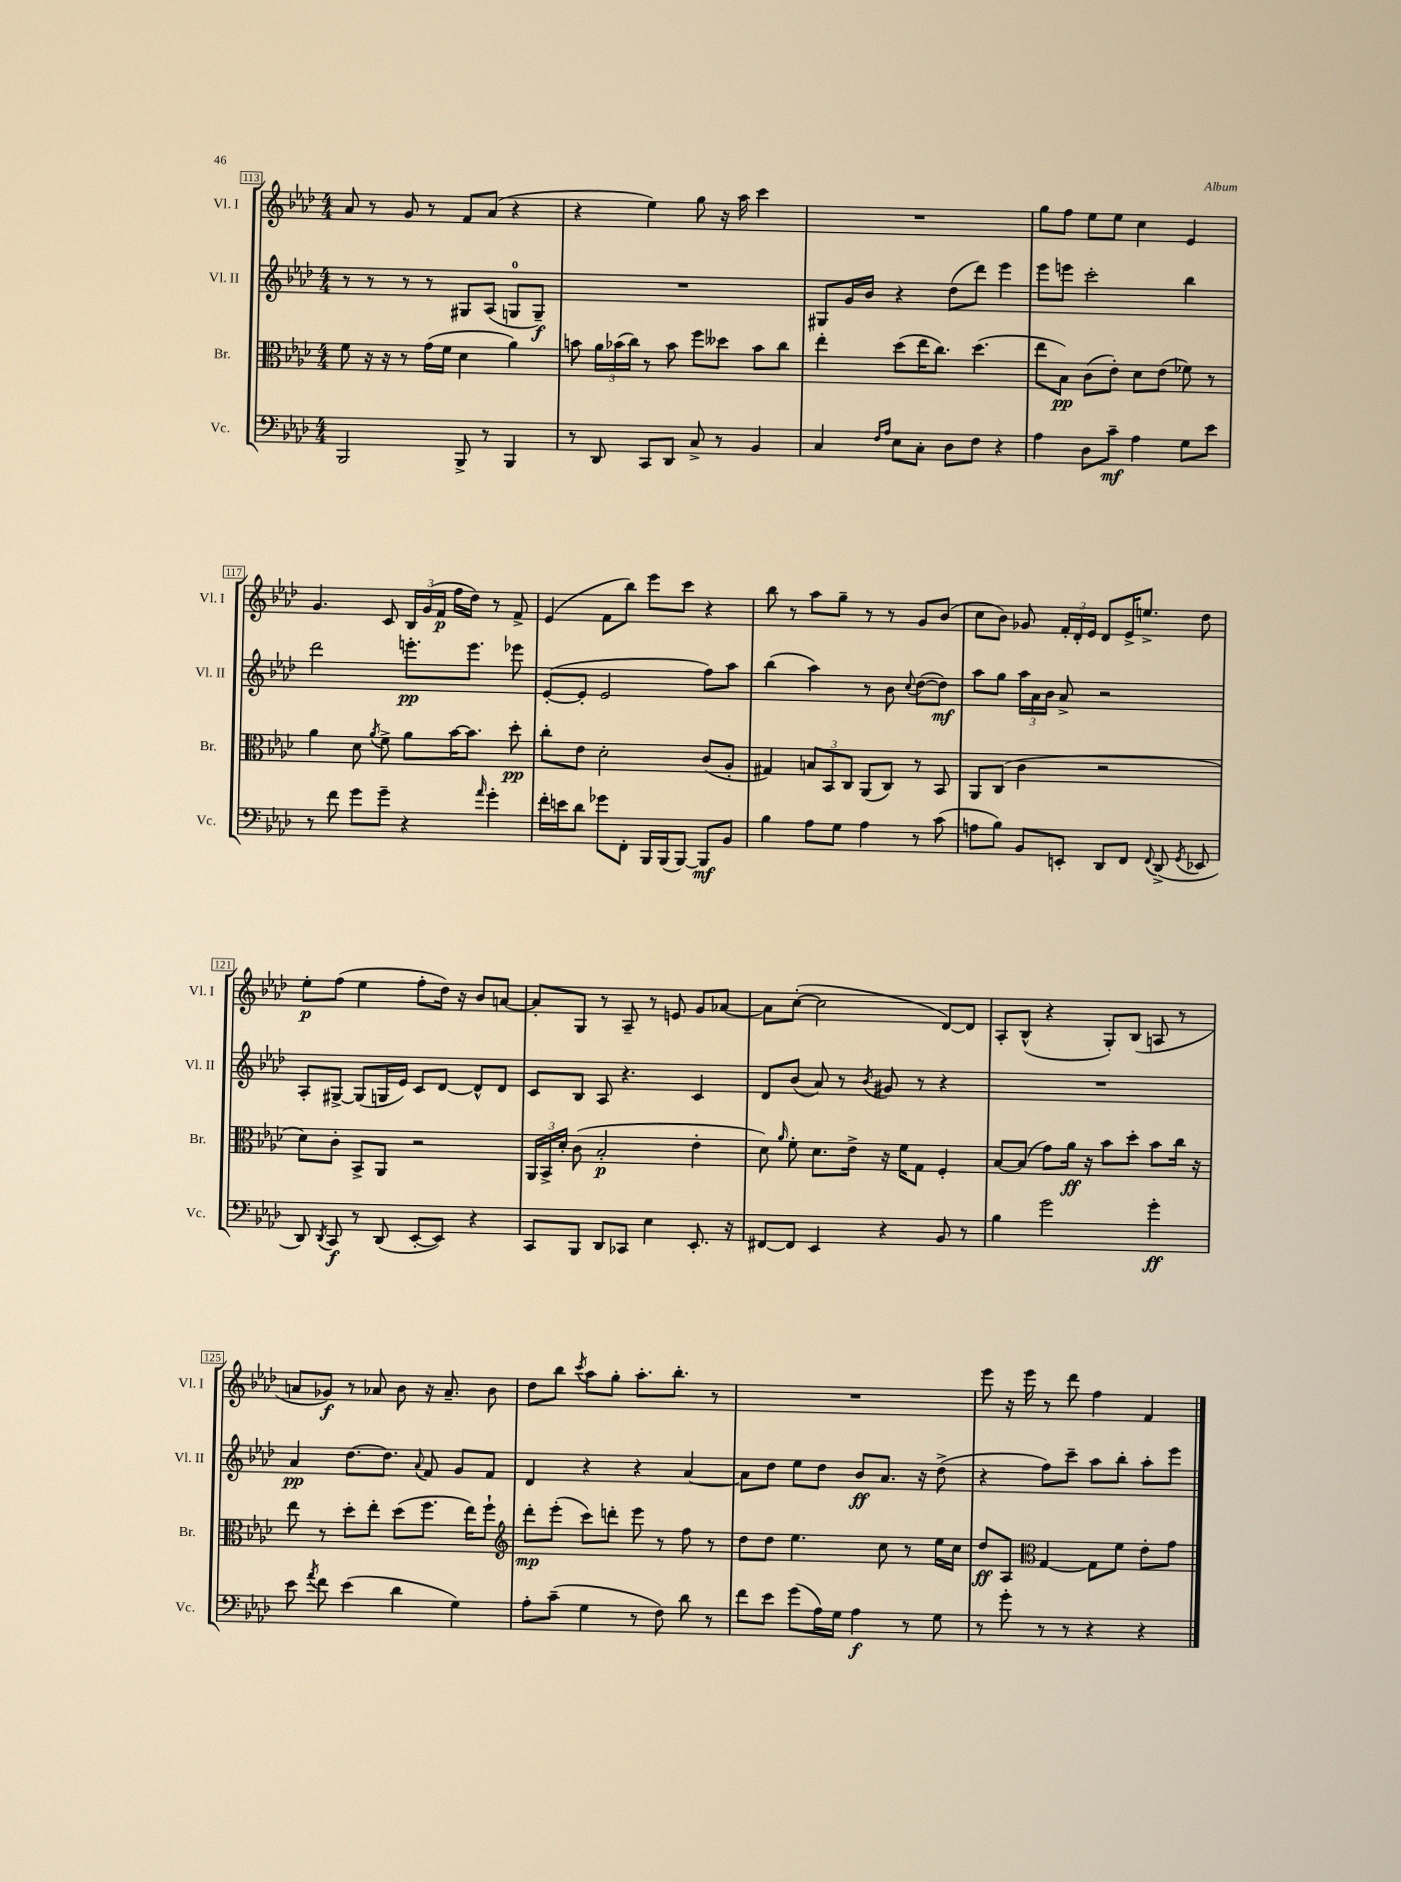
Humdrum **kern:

**kern	**dynam	**kern	**dynam	**kern	**dynam	**kern	**dynam
*part4	*part4	*part3	*part3	*part2	*part2	*part1	*part1
*staff4	*staff4	*staff3	*staff3	*staff2	*staff2	*staff1	*staff1
*I"Vc.	*	*I"Br.	*	*I"Vl. II	*	*I"Vl. I	*
*I'Vc.	*	*I'Br.	*	*I'Vl. II	*	*I'Vl. I	*
*clefF4	*	*clefC3	*	*clefG2	*	*clefG2	*
*k[b-e-a-d-]	*	*k[b-e-a-d-]	*	*k[b-e-a-d-]	*	*k[b-e-a-d-]	*
*M4/4	*	*M4/4	*	*M4/4	*	*M4/4	*
=113	=113	=113	=113	=113	=113	=113	=113
2BBB-/	.	8f\	.	8r	.	8a-/	.
.	.	16r	.	8r	.	8r	.
.	.	16r	.	.	.	.	.
.	.	8r	.	8r	.	8g/	.
.	.	(16g\LL	.	8r	.	8r	.
.	.	16f\JJ	.	.	.	.	.
8BBB-^/	.	4d-\	.	8G#X/L	.	8f/L	.
8r	.	.	.	(8A-/J	.	(8a-/J	.
4BBB-/	.	4a-\)	.	8Gn/L	.	4r	.
.	.	.	.	8G~/J)	f	.	.
=114	=114	=114	=114	=114	=114	=114	=114
8r	.	8bn\	.	1r	.	4r	.
8DD-/	.	24a-\LL	.	.	.	.	.
.	.	(24b-X\	.	.	.	.	.
.	.	24cc\JJ)	.	.	.	.	.
8CC/L	.	8r	.	.	.	4ee-\)	.
8DD-/J	.	8b-\	.	.	.	.	.
8C^/	.	8ff\L	.	.	.	8gg\	.
8r	.	8dd--X\J	.	.	.	16r	.
.	.	.	.	.	.	16aa-\	.
4BB-/	.	8b-\L	.	.	.	4ccc\	.
.	.	8cc\J	.	.	.	.	.
=115	=115	=115	=115	=115	=115	=115	=115
4C/	.	4ee-'\	.	8G#X/L	.	1r	.
.	.	.	.	16g/L	.	.	.
.	.	.	.	16b-/JJ	.	.	.
16qqF/LL	.	.	.	.	.	.	.
16qqA-/JJ	.	.	.	.	.	.	.
8E-\L	.	(8dd-\L	.	4r	.	.	.
8C'\J	.	16ee-\K	.	.	.	.	.
.	.	8.cc\J)	.	.	.	.	.
8D-\L	.	.	.	(8dd-\L	.	.	.
8F\J	.	(4.dd-\	.	8ddd-\J)	.	.	.
4r	.	.	.	4eee-\	.	.	.
=116	=116	=116	=116	=116	=116	=116	=116
4A-\	.	8ee-\L	.	8eee-\L	.	8gg\L	.
.	.	8B-\J)	pp	8eeen\J	.	8ff\J	.
8D-\L	.	(8c\L	.	2ccc'\	.	8ee-\L	.
8c~\J	mf	8e-'\J)	.	.	.	8ee-\J	.
4A-\	.	8d-\L	.	.	.	4cc\	.
.	.	(8e-\J	.	.	.	.	.
8G\L	.	8f-X\)	.	4bb-\	.	4e-/	.
8e-\J	.	8r	.	.	.	.	.
!!LO:LB:g=z
=117	=117	=117	=117	=117	=117	=117	=117
8r	.	4a-\	.	2ddd-\	.	4.g/	.
8f\	.	.	.	.	.	.	.
8g\L	.	8d-\	.	.	.	.	.
.	.	8qa-/	.	.	.	.	.
8g~\J	.	8f^\	.	.	.	8c/	.
4r	.	8a-\L	.	8.eeen'\L	pp	24B-/LL	.
.	.	.	.	.	.	(24g/	.
.	.	.	.	.	.	24f/JJ	p
.	.	[16b-\K	.	.	.	16ff\LL	.
.	.	8.b-\J]	.	8.eee\J	.	16dd-\JJ)	.
16qqa-/	.	.	.	.	.	.	.
4g'\	.	.	.	.	.	8r	.
.	.	8dd-'\	pp	8eee-X\	.	8f^/	.
=118	=118	=118	=118	=118	=118	=118	=118
16f'\LL	.	8cc'\L	.	([8e-'/L	.	(4e-/	.
16en\J	.	.	.	.	.	.	.
8d-\J	.	8e-\J	.	8e-'/J]	.	.	.
8g-X\L	.	2d-'\	.	2e-/	.	8f\L	.
8FF'\J	.	.	.	.	.	8bb-\J)	.
16BBB-/LL	.	.	.	.	.	8eee-\L	.
(16BBB-/J	.	.	.	.	.	.	.
[8BBB-/J)	.	.	.	.	.	8ccc\J	.
8BBB-/L]	mf	(8c/L	.	8ff\L)	.	4r	.
8BB-/J	.	8A-'/J	.	8aa-\J	.	.	.
=119	=119	=119	=119	=119	=119	=119	=119
4B-\	.	4G#X/)	.	(4bb-\	.	8bb-\	.
.	.	.	.	.	.	8r	.
8A-\L	.	12Bn/L	.	4aa-\)	.	8aa-\L	.
.	.	12BB-/	.	.	.	.	.
8G\J	.	.	.	.	.	8gg~\J	.
.	.	12C/J	.	.	.	.	.
4A-\	.	(8AA-/L	.	8r	.	8r	.
.	.	8C/J)	.	8b-\	.	8r	.
.	.	.	.	8qqcc/	.	.	.
8r	.	8r	.	([8dd-\L	.	8g/L	.
(8c\	.	8BB-/	.	8dd-\J])	mf	(8b-/J	.
=120	=120	=120	=120	=120	=120	=120	=120
8An\L	.	8AA-/L	.	8aa-\L	.	8cc\L	.
8B-\J)	.	(8C/J	.	8gg\J	.	8b-\J)	.
8BB-/L	.	4c\	.	24aa-\LL	.	8g-X/	.
.	.	.	.	24a-\	.	.	.
.	.	.	.	24b-\JJ	.	.	.
8EEn'/J	.	.	.	8a-^/	.	24f'/LL	.
.	.	.	.	.	.	24d-'/	.
.	.	.	.	.	.	24e-/JJ	.
8DD-/L	.	2r	.	2r	.	8d-/L	.
8FF/J	.	.	.	.	.	16e-^/K	.
.	.	.	.	.	.	8.een^/J	.
8qqFF/	.	.	.	.	.	.	.
(8DD-^/	.	.	.	.	.	.	.
8qGG/	.	.	.	.	.	.	.
8EE-X/	.	.	.	.	.	8dd-\	.
!!LO:LB:g=z
=121	=121	=121	=121	=121	=121	=121	=121
8DD-/)	.	8d-\L)	.	8A-'/L	.	8ee-'\L	p
8qDD-/	.	.	.	.	.	.	.
8CC/	f	8c'\J	.	[8G#X^/J	.	(8ff\J	.
8r	.	8BB-^/L	.	(8G#/L]	.	4ee-\	.
(8DD-/	.	8AA-/J	.	16Gn/L	.	.	.
.	.	.	.	16e-/JJ)	.	.	.
[8EE-'/L	.	2r	.	8c/L	.	8ff'\L	.
8EE-/J])	.	.	.	[8d-/J	.	16dd-\Jk)	.
.	.	.	.	.	.	16r	.
4r	.	.	.	8d-^^/L]	.	8b-/L	.
.	.	.	.	8d-/J	.	[8an/J	.
=122	=122	=122	=122	=122	=122	=122	=122
8CC/L	.	24AA-/LL	.	8c/L	.	8a'/L]	.
.	.	24BB-^/	.	.	.	.	.
.	.	24d-'/JJ	.	.	.	.	.
8BBB-/J	.	(8c\	.	8B-/J	.	8G/J	.
8DD-/L	.	2B-'/	p	8A-/	.	8r	.
8CC-X/J	.	.	.	4.r	.	8A-~/	.
4E-\	.	.	.	.	.	8r	.
.	.	.	.	.	.	8en/	.
8.EE-'/	.	4e-'\	.	4c/	.	8g/L	.
.	.	.	.	.	.	[8a-X/J	.
16r	.	.	.	.	.	.	.
=123	=123	=123	=123	=123	=123	=123	=123
[8FF#X/L	.	8d-\)	.	8d-/L	.	8a-\L]	.
.	.	16qqa-/	.	.	.	.	.
8FF#/J]	.	8f'\	.	(8b-/J	.	([8cc'\J	.
4EE-/	.	8.d-\L	.	8a-/)	.	2cc\]	.
.	.	.	.	8r	.	.	.
.	.	16e-^\Jk	.	.	.	.	.
.	.	.	.	8qb-/	.	.	.
4r	.	16r	.	8g#X/	.	.	.
.	.	16f\KL	.	.	.	.	.
.	.	8G\J	.	8r	.	.	.
8BB-/	.	4F'/	.	4r	.	[8d-/L)	.
8r	.	.	.	.	.	8d-/J]	.
=124	=124	=124	=124	=124	=124	=124	=124
4B-\	.	[8B-/L	.	1r	.	8A-'/L	.
.	.	(8B-/J]	.	.	.	(8B-^^/J	.
2g\	.	8g\L)	.	.	.	4r	.
.	.	16a-\Jk	ff	.	.	.	.
.	.	16r	.	.	.	.	.
.	.	8b-\L	.	.	.	8G'/L)	.
.	.	8dd-'\J	.	.	.	(8B-/J	.
4g'\	ff	8b-\L	.	.	.	8An/	.
.	.	16cc\Jk	.	.	.	8r	.
.	.	16r	.	.	.	.	.
!!LO:LB:g=z
=125	=125	=125	=125	=125	=125	=125	=125
8e-\	.	8ee-\	.	4a-/	pp	8an/L	.
8qa-/	.	.	.	.	.	.	.
8f\	.	8r	.	.	.	8g-X/J)	f
(4e-\	.	8dd-'\L	.	[8.dd-\L	.	8r	.
.	.	8ee-'\J	.	.	.	8a-X/	.
.	.	.	.	8.dd-\J]	.	.	.
4d-\	.	(8dd-\L	.	.	.	8b-\	.
.	.	.	.	8qqa-/	.	.	.
.	.	8.ff\J	.	8f/	.	16r	.
.	.	.	.	.	.	8.a-~/	.
4G\)	.	.	.	8g/L	.	.	.
.	.	16ee-\KL)	.	.	.	.	.
.	.	8ff`\J	.	8f/J	.	8b-\	.
=126	=126	=126	=126	=126	=126	=126	=126
*	*	*clefG2	*	*	*	*	*
8A-'\L	.	8ddd-'\L	mp	4d-/	.	8dd-\L	.
(8c~\J	.	(8eee-'\J	.	.	.	8bb-\J	.
.	.	.	.	.	.	8qccc/	.
4G\	.	8ccc\L)	.	4r	.	8aa-\L	.
.	.	8dddn'\J	.	.	.	8gg'\J	.
8r	.	8eee-\	.	4r	.	8.aa-'\L	.
8F\)	.	8r	.	.	.	.	.
.	.	.	.	.	.	8.bb-'\J	.
8d-\	.	8ff\	.	[4a-/	.	.	.
8r	.	8r	.	.	.	8r	.
=127	=127	=127	=127	=127	=127	=127	=127
8f\L	.	8dd-\L	.	8a-\L]	.	1r	.
8e-\J	.	8dd-\J	.	8dd-\J	.	.	.
(8g\L	.	4.ee-\	.	8ee-\L	.	.	.
16A-\L)	.	.	.	8dd-\J	.	.	.
16G\JJ	.	.	.	.	.	.	.
4A-\	f	.	.	8b-/L	ff	.	.
.	.	8cc\	.	8.a-/J	.	.	.
8r	.	8r	.	.	.	.	.
.	.	.	.	16r	.	.	.
8G\	.	16ee-\LL	.	(8dd-^\	.	.	.
.	.	16cc\JJ	.	.	.	.	.
=128	=128	=128	=128	=128	=128	=128	=128
8r	.	8dd-/L	ff	4r	.	8eee-\	.
8g'\	.	8A-/J	.	.	.	16r	.
.	.	.	.	.	.	16eee-\	.
*	*	*clefC3	*	*	*	*	*
8r	.	[4G/	.	8ff\L)	.	8r	.
8r	.	.	.	8ccc~\J	.	8ddd-\	.
4r	.	8G\L]	.	8aa-\L	.	4ff\	.
.	.	8f\J	.	8bb-'\J	.	.	.
4r	.	8e-'\L	.	8aa-'\L	.	4f/	.
.	.	8g\J	.	8eee-\J	.	.	.
==	==	==	==	==	==	==	==
*-	*-	*-	*-	*-	*-	*-	*-
